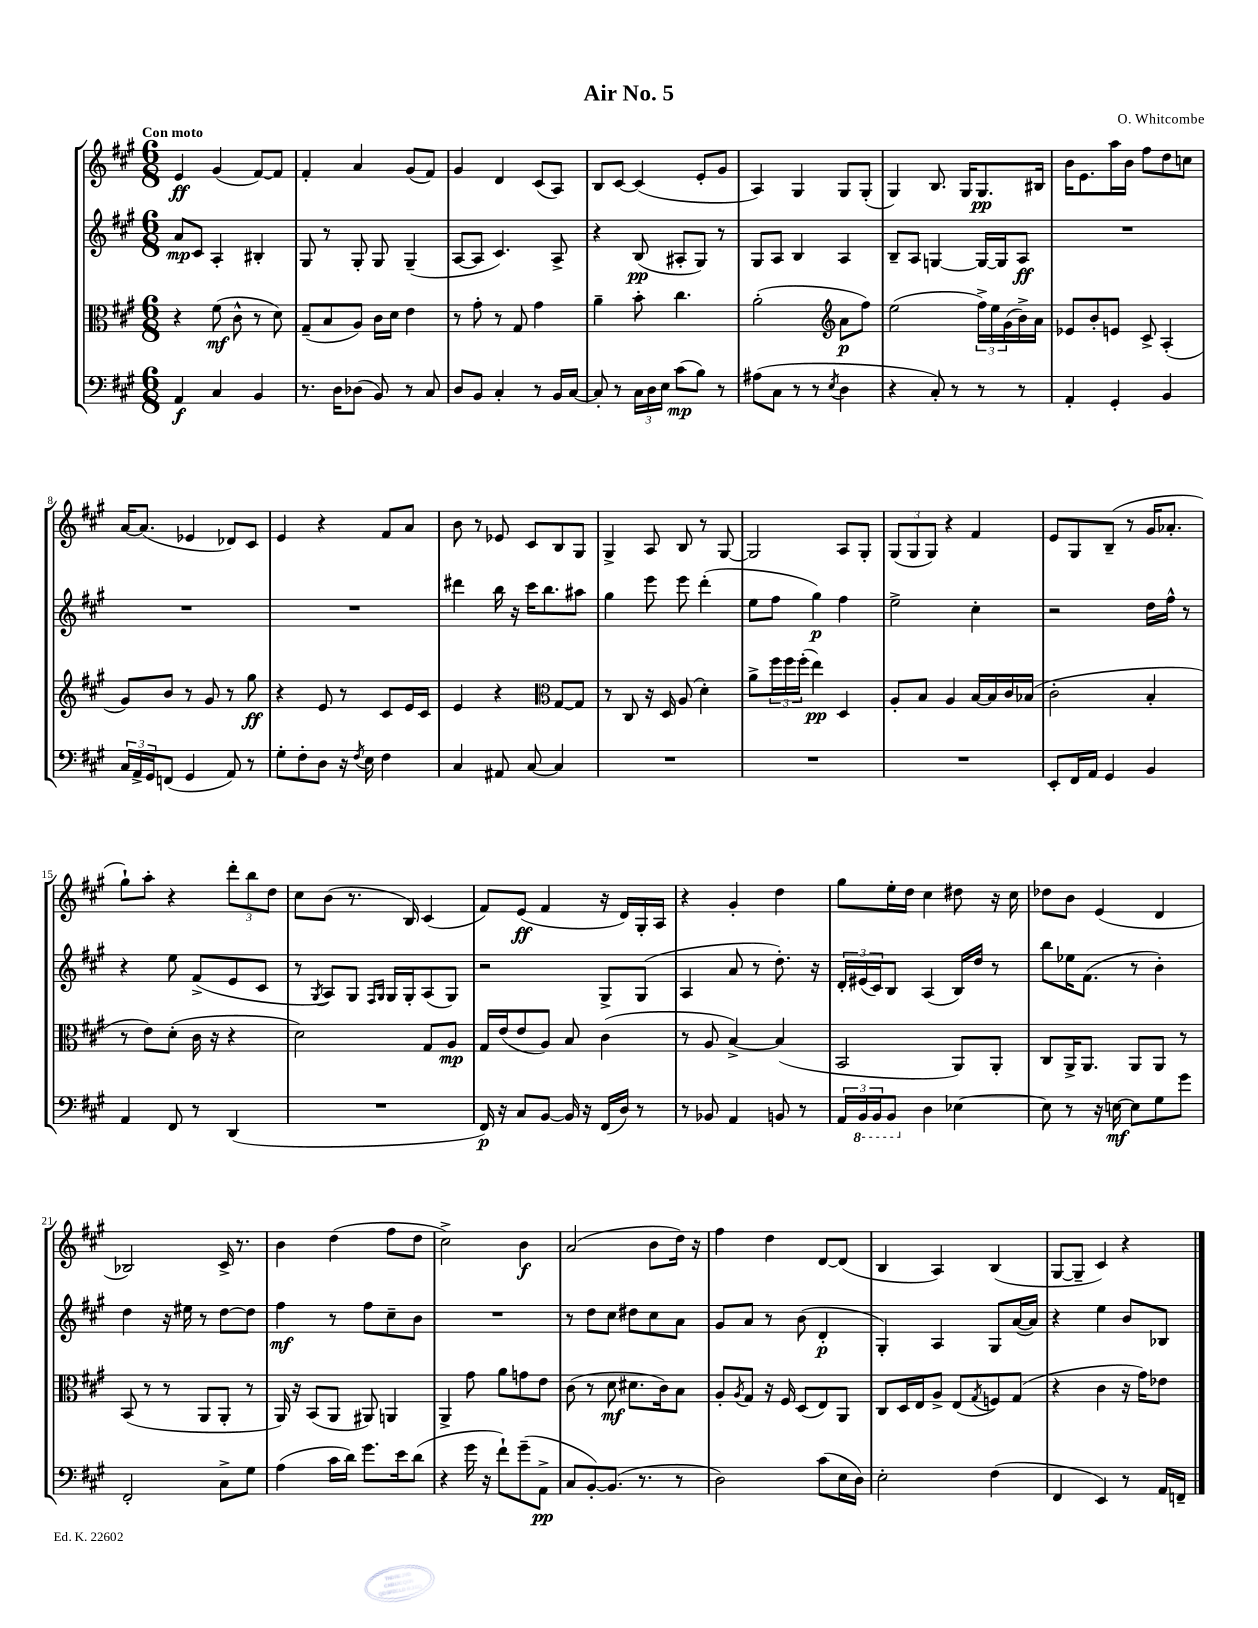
\header { title = "Air No. 5" composer = "O. Whitcombe" }
<<
\new StaffGroup <<
\new Staff = "s0" {
    \clef treble \key a \major \numericTimeSignature \time 6/8 \tempo "Con moto"
    e'4\ff gis'4( fis'8~) fis'8 |
    fis'4-. a'4 gis'8( fis'8) |
    gis'4 d'4 cis'8( a8) |
    b8 cis'8~ cis'4( e'8-. gis'8 |
    a4) gis4 gis8 gis8-.( |
    gis4) b8. gis16 gis8.\pp bis16 |
    b'16 e'8. a''16 b'16 fis''8 d''8 c''8 |
    a'16~ a'8.( ees'4 des'8) cis'8 |
    e'4 r4 fis'8 a'8 |
    b'8 r8 ees'8 cis'8 b8 gis8 |
    gis4-> a8 b8 r8 gis8~ |
    gis2 a8 gis8-. |
    \tuplet 3/2 { gis8( gis8 gis8) } r4 fis'4 |
    e'8 gis8 b8--( r8 gis'16 aes'8.-. |
    gis''8-!) a''8-. r4 \tuplet 3/2 { d'''8-. b''8 d''8 } |
    cis''8 b'8( r8. b16) cis'4( |
    fis'8) e'8\ff( fis'4 r16 d'16) gis16-. a16 |
    r4 gis'4-. d''4 |
    gis''8 e''16-. d''16 cis''4 dis''8 r16 cis''16 |
    des''8 b'8 e'4( d'4 |
    bes2) cis'16-> r8. |
    b'4 d''4( fis''8 d''8 |
    cis''2->) b'4\f |
    a'2( b'8 d''16) r16 |
    fis''4 d''4 d'8~ d'8( |
    b4 a4) b4( |
    gis8~ gis8-- cis'4) r4 \bar "|." |
}
\new Staff = "s1" {
    \clef treble \key a \major \numericTimeSignature \time 6/8
    a'8\mp cis'8 a4-. bis4-. |
    gis8 r8 gis8-. gis8 gis4--( |
    a8~ a8 cis'4.) a8-> |
    r4 b8\pp( ais8-. gis8) r8 |
    gis8 a8 b4 a4 |
    b8-- a8 g4~ g16~ g16 a8\ff |
    R2. |
    R2. |
    R2. |
    dis'''4 b''16 r16 cis'''16 b''8. ais''8 |
    gis''4 e'''8 e'''8 d'''4-.( |
    e''8 fis''8 gis''4\p) fis''4 |
    e''2-> cis''4-. |
    r2 d''16 fis''16-^ r8 |
    r4 e''8 fis'8->( e'8 cis'8 |
    r8 \acciaccatura { gis8 } a8) gis8 \grace { fis16 gis16 } gis16 gis16-. a8( gis8) |
    r2 gis8-> gis8( |
    a4 a'8 r8 d''8.-.) r16 |
    \tuplet 3/2 { d'16-. eis'16( cis'16) } b8 a4( b16) d''16 r8 |
    b''8 ees''16 fis'8.( r8 b'4-.) |
    d''4 r16 eis''16 r8 d''8~ d''8 |
    fis''4\mf r8 fis''8 cis''8-- b'8 |
    R2. |
    r8 d''8 cis''8 dis''8 cis''8 a'8 |
    gis'8 a'8 r8 b'8( d'4-.\p |
    gis4-.) a4 gis8 a'16~( a'16) |
    r4 e''4 b'8 bes8 \bar "|." |
}
\new Staff = "s2" {
    \clef alto \key a \major \numericTimeSignature \time 6/8
    r4 fis'8\mf( cis'8-^ r8 d'8) |
    gis8--( b8 a8) cis'16 d'16 e'4 |
    r8 gis'8-. r8 gis8 gis'4 |
    a'4-- b'8-. cis''4. |
    a'2-.( \clef treble a'8\p fis''8) |
    e''2( \tuplet 3/2 { fis''16->) e''16 gis'16( } b'16->) a'16 |
    ees'8 b'8-. e'8 cis'8-> a4-.( |
    gis'8) b'8 r8 gis'8 r8 gis''8\ff |
    r4 e'8 r8 cis'8 e'16 cis'16 |
    e'4 r4 \clef alto gis8~ gis8 |
    r8 cis8 r16 d16 a8( d'4-.) |
    a'8-> \tuplet 3/2 { fis''16 fis''16 fis''16-.( } e''4\pp) d4 |
    a8-. b8 a4 b16~ b16 cis'16 bes16( |
    cis'2-. b4-. |
    r8 e'8) d'8-.( cis'16 r16 r4 |
    d'2) gis8 a8\mp |
    gis16 e'16( e'8 a8) b8 cis'4( |
    r8 a8 b4~->) b4( |
    b,2 a,8) a,8-. |
    cis8 a,16-> a,8. a,8 a,8 r8 |
    b,8( r8 r8 a,8 a,8-. r8 |
    a,16) r16 b,8( a,8 ais,8) a,4 |
    a,4-> gis'8 a'8 g'8 e'8 |
    cis'8( r8 d'8\mf dis'8. cis'16) b8 |
    a8-. \acciaccatura { a8 } gis8 r16 fis16 d8( e8) a,8 |
    cis8 d16 e16 a8-> e8( \acciaccatura { gis8 } f8) gis8( |
    r4 cis'4 r16 gis'16) ees'8 \bar "|." |
}
\new Staff = "s3" {
    \clef bass \key a \major \numericTimeSignature \time 6/8
    a,4\f cis4 b,4 |
    r8. d16 des8( b,8) r8 cis8 |
    d8 b,8 cis4-. r8 b,16 cis16~ |
    cis8-. r8 \tuplet 3/2 { cis16 d16 e16 } cis'8\mp( b8) r8 |
    ais8( cis8 r8 r8 \acciaccatura { e8 } d4 |
    r4 cis8-.) r8 r8 r8 |
    a,4-. gis,4-. b,4 |
    \tuplet 3/2 { cis16 a,16-> gis,16 } f,8( gis,4 a,8) r8 |
    gis8-. fis8-. d8 r16 \acciaccatura { fis8 } e16 fis4 |
    cis4 ais,8 cis8~ cis4 |
    R2. |
    R2. |
    R2. |
    e,8-. fis,16 a,16 gis,4 b,4 |
    a,4 fis,8 r8 d,4( |
    R2. |
    fis,16\p) r16 cis8 b,8~ b,16 r16 fis,16( d16) r8 |
    r8 bes,8 a,4 b,8 r8 |
    \tuplet 3/2 { a,16 \ottava #-1 b,,16 b,,16 } b,,8 \ottava #0 d4 ees4~ |
    ees8 r8 r16 e16~\mf e8 gis8 gis'8 |
    fis,2-. cis8-> gis8 |
    a4( cis'16 d'16) gis'8. e'16 d'8( |
    r4 gis'16 r16 fis'8-!) gis'8--( a,8->\pp |
    cis8 b,8~-.) b,8.( r8. r8 |
    d2) cis'8( e16 d16) |
    e2-. fis4( |
    fis,4 e,4) r8 a,16 f,16-- \bar "|." |
}
>>
>>
